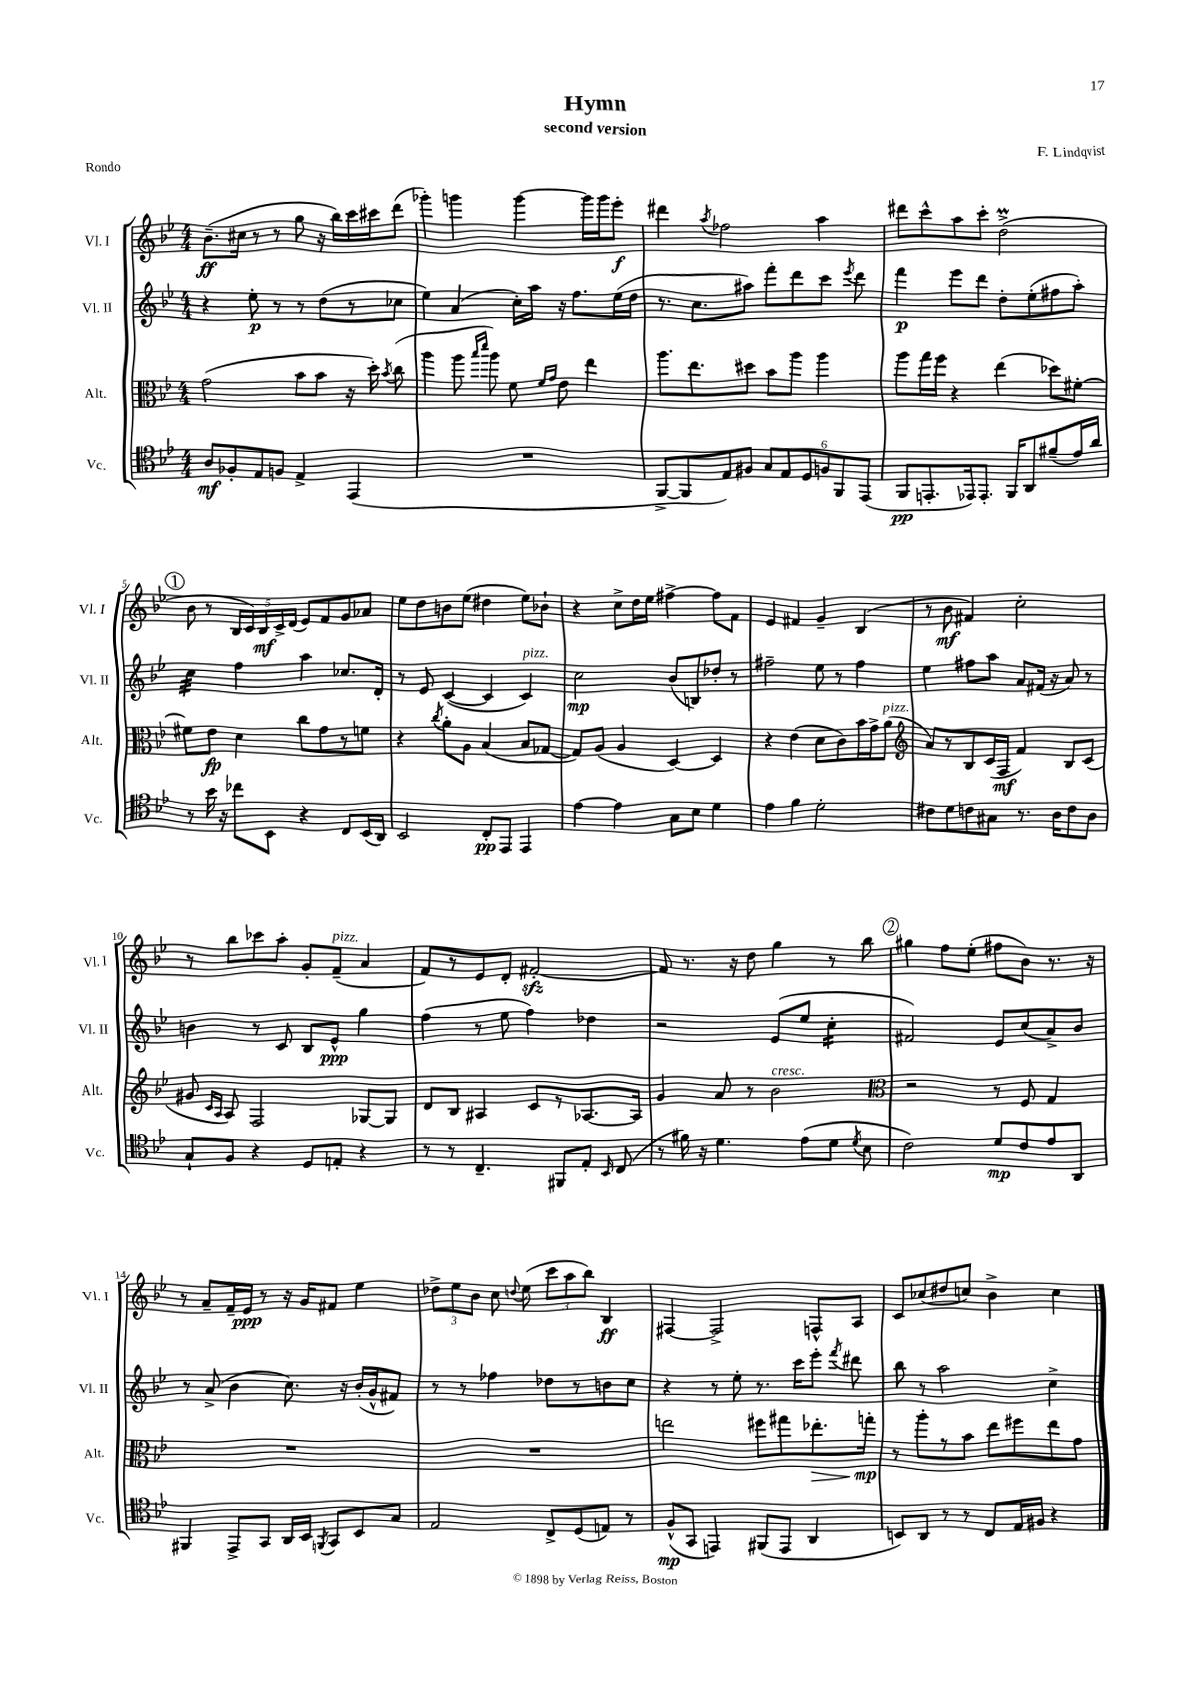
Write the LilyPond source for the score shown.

\header { title = "Hymn" composer = "F. Lindqvist" subtitle = "second version" piece = "Rondo" }
<<
\new StaffGroup <<
\new Staff = "s0" \with { instrumentName = "Vl. I" shortInstrumentName = "Vl. I" } {
    \clef treble \key bes \major \numericTimeSignature \time 4/4
    \autoBeamOff bes'8.[--\ff( cis''16] r8 r8 g''8 r16 bes''16[) c'''16 cis'''16 d'''8]( |
    ges'''4-.) g'''4 g'''4~ g'''16[ g'''16 ees'''8]-.\f |
    dis'''4 \acciaccatura { a''8 } fes''2 a''4 |
    dis'''8[ c'''8-^ a''8 c'''8]-. d''2->\prall( |
    \mark \markup { \circle "1" } bes'8 r8 \tuplet 5/4 { bes16[ c'16) bes16\mf c'16-> d'16]( } ees'8[) f'8 g'8 aes'8] |
    ees''8[ d''8 b'8 ees''8]( dis''4 ees''8[) bes'8]-! |
    r4 c''8[-> d''16 ees''16] fis''4~-> fis''8[ f'8] |
    ees'4 fis'4 g'4-- bes4( |
    r8 bes'8\mf fis'4) c''2-. |
    r8 bes''8[ ces'''8 a''8]-. g'8[-. f'8]--^\markup { \italic "pizz." }( a'4 |
    f'8[) r8 ees'8 d'8]-. fis'2~-.\sfz |
    fis'8 r8. r16 d''8 g''4 r8 bes''8 |
    \mark \markup { \circle "2" } gis''4 f''8[ ees''8]-.( fis''8[ bes'8]) r8. r16 |
    r8 a'8[-- f'16-- ees'16]\ppp r8 r16 g'16[ fis'8] ees''4 |
    \tuplet 3/2 { des''8[-> ees''8 bes'8] } c''8 \appoggiatura { d''8 } ees''8( \tuplet 3/2 { c'''8[ a''8 bes''8]) } bes4\ff |
    fis4~ fis2-> f8[-^ a8] |
    c'8[ ces''8( dis''8 c''8]) bes'4-> c''4 \bar "|." |
}
\new Staff = "s1" \with { instrumentName = "Vl. II" shortInstrumentName = "Vl. II" } {
    \clef treble \key bes \major \numericTimeSignature \time 4/4
    \autoBeamOff r4 ees''8-.\p r8 r8 d''8[( r8 ces''8] |
    ees''4) a'4( c''16[-.) a''16] r16 f''8.[ ees''16( d''16] |
    r8. c''8.[ ais''8]) f'''8[-. d'''8 c'''8] \acciaccatura { ees'''8 } d'''8 |
    f'''4\p ees'''8[ d'''8] d''8[-. ees''8-.( fis''8 a''8]-.) |
    \mark \markup { \circle "1" } c''4:32 f''4 a''4 ces''8.[ d'16]-. |
    r8 ees'8 c'4~( c'4 c'4^\markup { \italic "pizz." }) |
    c''2\mp bes'8[( b8) des''8]-. r8 |
    fis''2-- ees''8 r8 fis''4 |
    ees''4 fis''8[ a''8] a'8[ fis'16]( r16 a'8) r8 |
    b'4 r8 c'8 bes8[ ees'8]-^\ppp g''4 |
    f''4( r8 ees''8 f''4) des''4 |
    r2 ees'8[( ees''8] c''4:16-. |
    \mark \markup { \circle "2" } fis'2) ees'8[ c''8( a'8->) bes'8] |
    r8 a'8->( bes'4 c''8.) r16 bes'16[-.( g'16-^ fis'8]) |
    r8 r8 fes''4 des''8[ r8 b'8 c''8] |
    r4 r8 ees''8-. r8. c'''16[ ees'''8]-. \acciaccatura { f'''8 } dis'''8 |
    bes''8 r8 a''2 c''4-> \bar "|." |
}
\new Staff = "s2" \with { instrumentName = "Alt." shortInstrumentName = "Alt." } {
    \clef alto \key bes \major \numericTimeSignature \time 4/4
    \autoBeamOff g'2( bes'8[ bes'8] r16 d''16-.) \acciaccatura { bes'8 } c''8( |
    a''4 a''8 \grace { bes''16[ d'''16] } a''8) f'8 \grace { f'16[ g'16] } ees'8 ees''4 |
    a''8.[ ees''8. dis''8] bes'8[ a''8] a''4 |
    a''8[ g''16 f''16] r4 ees''4( des''8[) fis'8]~-. |
    \mark \markup { \circle "1" } fis'8[ ees'8]\fp d'4 c''8[ g'8 r8 f'8] |
    r4 \acciaccatura { c''8 } a'8[-. a8] bes4( bes8[ ges8]~ |
    ges8[) a8]( a4 d4~) d4 |
    r4 ees'4( d'8[ c'8) bes'16 g'16-> a'8]^\markup { \italic "pizz." }( |
    \clef treble a'8[) r8 bes8 c'16( f16]\mf f'4) bes8[ c'8]( |
    gis'8 \grace { c'16[ a16] } a8) f2 ges8[~ ges8] |
    d'8[ bes8] ais4 c'8[ r8 aes8.~ aes16] |
    g'4 a'8 r8 bes'2^\markup { \italic "cresc." } |
    \mark \markup { \circle "2" } \clef alto r2 r8 f8 g4 |
    R1 |
    R1 |
    e''2 fis''8[ gis''8 ees''8.-.\> g''16]-.\mp\! |
    r8 a''8[-. r8 bes'8] ees''8[ fis''8 ees''8 g'8] \bar "|." |
}
\new Staff = "s3" \with { instrumentName = "Vc." shortInstrumentName = "Vc." } {
    \clef tenor \key bes \major \numericTimeSignature \time 4/4
    \autoBeamOff a8[\mf fes8-. ees8 f8] ees4-> ees,4( |
    R1 |
    f,8[~-> f,8 ees8) fis8] \tuplet 6/4 { g8[ ees8 d8 f8 f,8 ees,8]( } |
    f,8[\pp e,8.-. ees,16) ees,8.]-. f,16[ a,8 fis'8--( ees'16) a'16] |
    \mark \markup { \circle "1" } r8 bes'16 r16 ces''8[ bes,8] r4 c8[ bes,16( a,16]) |
    bes,2 c8[-.\pp ees,8] ees,4 |
    ees'4~ ees'4 g8[ bes8] d'4 |
    ees'4 f'4 d'2-. |
    cis'8[ d'8 c'8 gis8] r8. a16[ c'8 a8] |
    g8[-! f8] r4 d8[ e8]-. r4 |
    r8 r8 c4.-- fis,8[ ees8]-. \grace { bes,16 } c8( |
    r8 fis'16) r16 d'4. ees'8[( d'8] \acciaccatura { d'8 } bes8 |
    \mark \markup { \circle "2" } c'2) d'8[\mp c'8 ees'8 a,8] |
    fis,4 ees,8[-> g,8] a,16[ bes,16] \acciaccatura { f,8 } g,8[ bes,8 g8] |
    ees2 c8[-> d8( e8]) r8 |
    f8[-^\mp( g,8] e,4) fis,8[( e,8] a,4 |
    b,8[) a,8] r8 r8 c8[ ees16 fis16] r4 \bar "|." |
}
>>
>>
